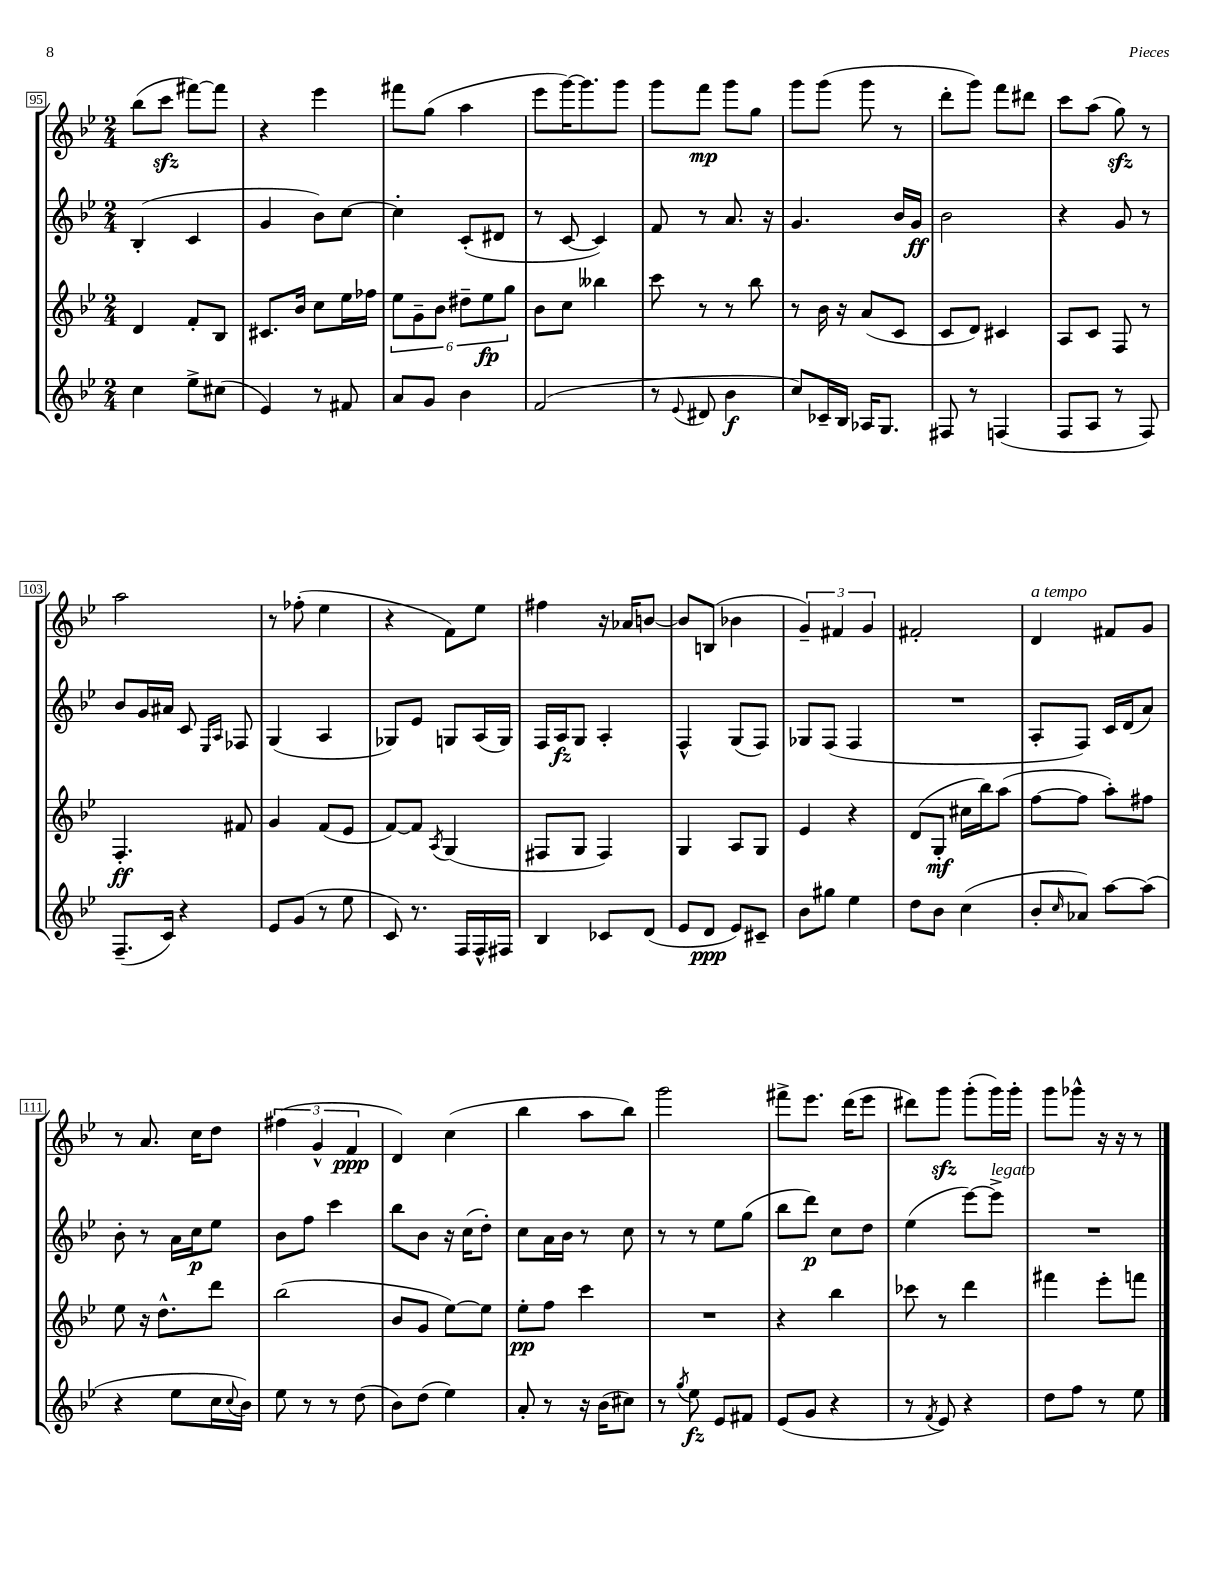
<<
\new StaffGroup <<
\new Staff = "s0" {
    \clef treble \key bes \major \numericTimeSignature \time 2/4
    bes''8( c'''8\sfz fis'''8~) fis'''8 |
    r4 ees'''4 |
    fis'''8 g''8( a''4 |
    ees'''8 g'''16~) g'''8. g'''8 |
    g'''8 f'''8\mp g'''8 g''8 |
    g'''8 g'''8( g'''8 r8 |
    d'''8-. g'''8) f'''8 dis'''8 |
    c'''8 a''8( g''8\sfz) r8 |
    a''2 |
    r8 fes''8-.( ees''4 |
    r4 f'8) ees''8 |
    fis''4 r16 aes'16 b'8~ |
    b'8 b8( bes'4 |
    \tuplet 3/2 { g'4--) fis'4 g'4 } |
    fis'2-. |
    d'4^\markup { \italic "a tempo" } fis'8 g'8 |
    r8 a'8. c''16 d''8 |
    \tuplet 3/2 { fis''4( g'4-^ f'4\ppp } |
    d'4) c''4( |
    bes''4 a''8 bes''8) |
    g'''2 |
    fis'''8-> ees'''8. d'''16( ees'''8 |
    dis'''8) g'''8\sfz g'''8-.( g'''16) g'''16-. |
    g'''8 ges'''8-^ r16 r16 r8 \bar "|." |
}
\new Staff = "s1" {
    \clef treble \key bes \major \numericTimeSignature \time 2/4
    bes4-.( c'4 |
    g'4 bes'8) c''8~ |
    c''4-. c'8-.( dis'8 |
    r8 c'8~ c'4) |
    f'8 r8 a'8. r16 |
    g'4. bes'16 g'16\ff |
    bes'2 |
    r4 g'8 r8 |
    bes'8 g'16 ais'16 c'8 \grace { ees16 a16 } fes8 |
    g4( a4 |
    ges8) ees'8 g8 a16( g16) |
    f16 a16\fz g8 a4-. |
    f4-^ g8( f8) |
    ges8 f8( f4 |
    R2 |
    a8-. f8) c'16 d'16( a'8) |
    bes'8-. r8 a'16 c''16\p ees''8 |
    bes'8 f''8 c'''4 |
    bes''8 bes'8 r16 c''16( d''8-.) |
    c''8 a'16 bes'16 r8 c''8 |
    r8 r8 ees''8 g''8( |
    bes''8 d'''8\p) c''8 d''8 |
    ees''4( ees'''8~) ees'''8->^\markup { \italic "legato" } |
    R2 \bar "|." |
}
\new Staff = "s2" {
    \clef treble \key bes \major \numericTimeSignature \time 2/4
    d'4 f'8-. bes8 |
    cis'8. bes'16 c''8 ees''16 fes''16 |
    \tuplet 6/4 { ees''8 g'8-- bes'8 dis''8-- ees''8\fp g''8 } |
    bes'8 c''8 beses''4 |
    c'''8 r8 r8 bes''8 |
    r8 bes'16 r16 a'8( c'8 |
    c'8 d'8) cis'4 |
    a8 c'8 f8 r8 |
    f4.-.\ff fis'8 |
    g'4 f'8( ees'8 |
    f'8~) f'8 \acciaccatura { a8 } g4( |
    fis8 g8 fis4) |
    g4 a8 g8 |
    ees'4 r4 |
    d'8( g8-.\mf cis''16 bes''16) a''8( |
    f''8~ f''8 a''8-.) fis''8 |
    ees''8 r16 d''8.-^ d'''8 |
    bes''2( |
    bes'8 g'8 ees''8~) ees''8 |
    ees''8-.\pp f''8 c'''4 |
    R2 |
    r4 bes''4 |
    ces'''8 r8 d'''4 |
    fis'''4 ees'''8-. f'''8 \bar "|." |
}
\new Staff = "s3" {
    \clef treble \key bes \major \numericTimeSignature \time 2/4
    c''4 ees''8-> cis''8( |
    ees'4) r8 fis'8 |
    a'8 g'8 bes'4 |
    f'2( |
    r8 \appoggiatura { ees'8 } dis'8 bes'4\f |
    c''8) ces'16-- bes16 aes16 g8. |
    fis8 r8 f4( |
    f8 a8 r8 f8) |
    f8.--( c'16) r4 |
    ees'8 g'8( r8 ees''8 |
    c'8) r8. f16 f16-^ fis16 |
    bes4 ces'8 d'8( |
    ees'8 d'8\ppp ees'8) cis'8-- |
    bes'8 gis''8 ees''4 |
    d''8 bes'8 c''4( |
    bes'8-. \grace { c''16 } aes'8) a''8~ a''8( |
    r4 ees''8 c''16 \appoggiatura { c''8 } bes'16) |
    ees''8 r8 r8 d''8( |
    bes'8) d''8( ees''4) |
    a'8-. r8 r16 bes'16( cis''8) |
    r8 \acciaccatura { g''8 } ees''8\fz ees'8 fis'8 |
    ees'8( g'8 r4 |
    r8 \acciaccatura { f'8 } ees'8) r4 |
    d''8 f''8 r8 ees''8 \bar "|." |
}
>>
>>
\layout { \context { \Score currentBarNumber = #95 \override BarNumber.stencil = #(make-stencil-boxer 0.1 0.3 ly:text-interface::print) } }
